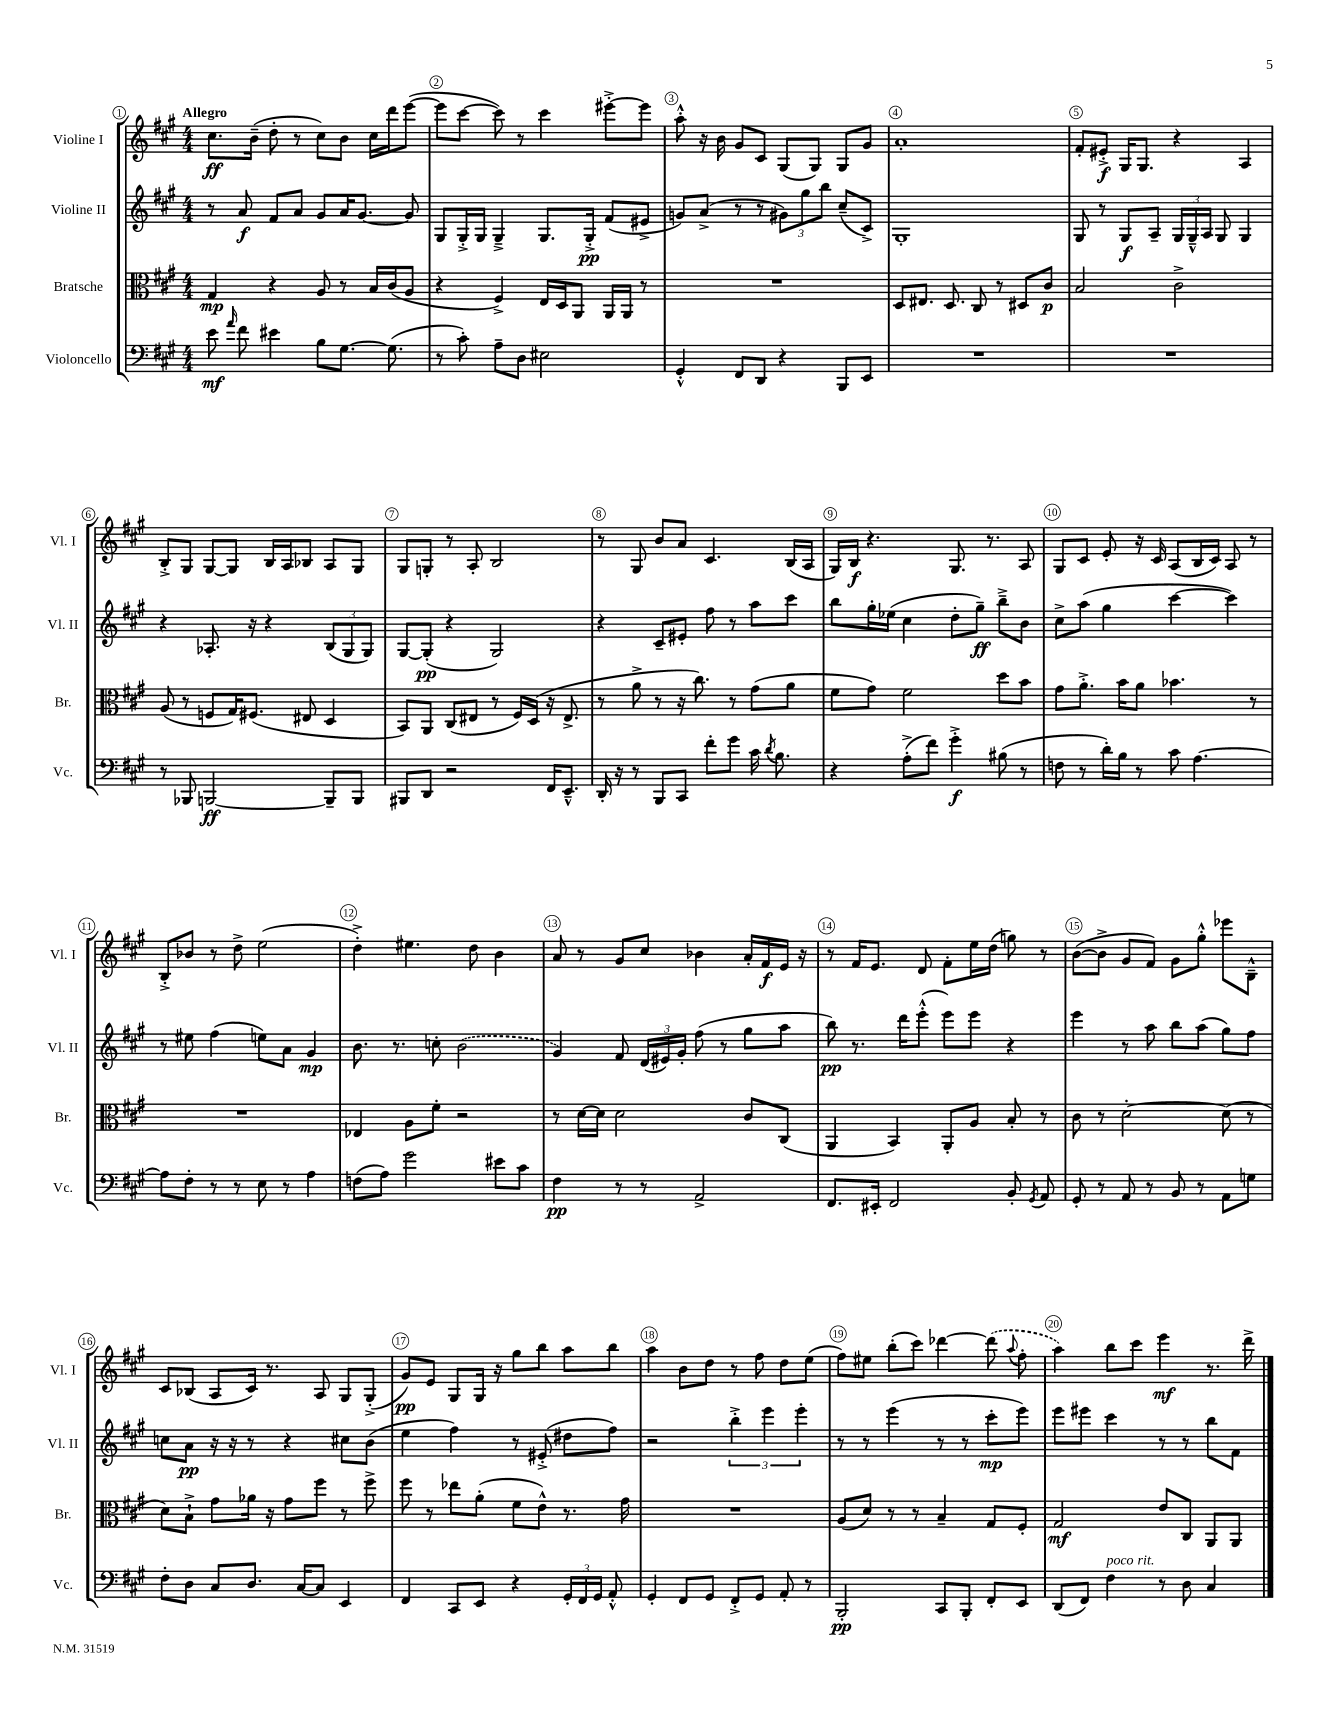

**kern	**dynam	**kern	**dynam	**kern	**dynam	**kern	**dynam
*part4	*part4	*part3	*part3	*part2	*part2	*part1	*part1
*staff4	*staff4	*staff3	*staff3	*staff2	*staff2	*staff1	*staff1
*I"Violoncello	*	*I"Bratsche	*	*I"Violine II	*	*I"Violine I	*
*I'Vc.	*	*I'Br.	*	*I'Vl. II	*	*I'Vl. I	*
*clefF4	*	*clefC3	*	*clefG2	*	*clefG2	*
*k[f#c#g#]	*	*k[f#c#g#]	*	*k[f#c#g#]	*	*k[f#c#g#]	*
*M4/4	*	*M4/4	*	*M4/4	*	*M4/4	*
=1	=1	=1	=1	=1	=1	=1	=1
!	!	!	!	!	!	!LO:TX:a:B:t=Allegro	!
8e\	mf	4G#/	mp	8r	.	8.cc#\L	ff
16qqa/	.	.	.	.	.	.	.
8f#\	.	.	.	8a/	f	.	.
.	.	.	.	.	.	(16b~\Jk	.
4e#X\	.	4r	.	8f#/L	.	8dd'\	.
.	.	.	.	8a/J	.	8r	.
8B\L	.	8A/	.	8g#/L	.	8cc#\L)	.
[8.G#\J	.	8r	.	16a/K	.	8b\J	.
.	.	.	.	[8.g#/J	.	.	.
.	.	16B/LL	.	.	.	16cc#\LL	.
(8.G#\]	.	(16c#/J	.	.	.	16ddd\J	.
.	.	8A/J	.	8g#/]	.	([8eee\J	.
=2	=2	=2	=2	=2	=2	=2	=2
8r	.	4r	.	8G#/L	.	8eee\L]	.
8c#'\)	.	.	.	16G#'^/L	.	[8ccc#\J	.
.	.	.	.	16G#/JJ	.	.	.
8A~\L	.	4F#^/)	.	4G#~^/	.	8ccc#\])	.
8D\J	.	.	.	.	.	8r	.
2E#X\	.	16E/LL	.	8.G#/L	.	4ccc#\	.
.	.	16D/J	.	.	.	.	.
.	.	8AA/J	.	.	.	.	.
.	.	.	.	16G#'^/Jk	pp	.	.
.	.	16AA/LL	.	(8f#/L	.	[8eee#X'^\L	.
.	.	16AA/JJ	.	.	.	.	.
.	.	8r	.	8e#X^/J	.	8eee#\J]	.
=3	=3	=3	=3	=3	=3	=3	=3
4GG#'^^/	.	1r	.	8gn/L)	.	8aa'^^\	.
.	.	.	.	(8a^/J	.	16r	.
.	.	.	.	.	.	16b\	.
8FF#/L	.	.	.	8r	.	8g#/L	.
8DD/J	.	.	.	8r	.	8c#/J	.
4r	.	.	.	12g#X\L)	.	(8G#/L	.
.	.	.	.	12gg#\	.	.	.
.	.	.	.	.	.	8G#/J)	.
.	.	.	.	12bb\J	.	.	.
8BBB/L	.	.	.	(8cc#~/L	.	8G#/L	.
8EE/J	.	.	.	8c#^/J)	.	8g#/J	.
=4	=4	=4	=4	=4	=4	=4	=4
1r	.	8D/L	.	1G#'	.	1a'	.
.	.	8.E#X/J	.	.	.	.	.
.	.	8.D/	.	.	.	.	.
.	.	8C#/	.	.	.	.	.
.	.	8r	.	.	.	.	.
.	.	8D#X/L	.	.	.	.	.
.	.	8c#/J	p	.	.	.	.
=5	=5	=5	=5	=5	=5	=5	=5
1r	.	2B/	.	8G#/	.	8f#'/L	.
.	.	.	.	8r	.	8e#X'^/J	f
.	.	.	.	8G#/L	f	16G#/KL	.
.	.	.	.	.	.	8.G#/J	.
.	.	.	.	8A~/J	.	.	.
.	.	2c#^\	.	24G#/LL	.	4r	.
.	.	.	.	24G#~^^/	.	.	.
.	.	.	.	24A/JJ	.	.	.
.	.	.	.	8G#/	.	.	.
.	.	.	.	4G#/	.	4A/	.
!!LO:LB:g=z
=6	=6	=6	=6	=6	=6	=6	=6
8r	.	(8A/	.	4r	.	8B'^/L	.
8BBB-X/	.	8r	.	.	.	8G#/J	.
[2BBBn/	ff	8Fn/L	.	8.A-X'/	.	[8G#/L	.
.	.	16G#/K)	.	.	.	8G#/J]	.
.	.	(8.F#X/J	.	16r	.	.	.
.	.	.	.	4r	.	16B/LL	.
.	.	.	.	.	.	16A/J	.
.	.	8E#X/	.	.	.	8B-X/J	.
8BBB~/L]	.	4D/	.	(12B/L	.	8A/L	.
.	.	.	.	12G#/	.	.	.
8BBB/J	.	.	.	.	.	8G#/J	.
.	.	.	.	12G#/J)	.	.	.
=7	=7	=7	=7	=7	=7	=7	=7
8BBB#X/L	.	8BB/L)	.	[8G#/L	.	8G#/L	.
8DD/J	.	8AA/J	.	(8G#'/J]	pp	8Gn'/J	.
2r	.	(8C#/L	.	4r	.	8r	.
.	.	8E#X/J	.	.	.	8A'/	.
.	.	8r	.	2G#/)	.	2B/	.
.	.	16F#/LL)	.	.	.	.	.
.	.	(16D/JJ	.	.	.	.	.
16FF#/KL	.	16r	.	.	.	.	.
8.EE~^^/J	.	8.E#^/	.	.	.	.	.
=8	=8	=8	=8	=8	=8	=8	=8
16DD'/	.	8r	.	4r	.	8r	.
16r	.	.	.	.	.	.	.
8r	.	8a^\	.	.	.	8G#/	.
8BBB/L	.	8r	.	8c#~/L	.	8b/L	.
8CC#/J	.	16r	.	8e#X'/J	.	8a/J	.
.	.	8.cc#\)	.	.	.	.	.
8f#'\L	.	.	.	8ff#\	.	4.c#/	.
8g#\J	.	8r	.	8r	.	.	.
16c#\	.	(8g#\L	.	8aa\L	.	.	.
8qd/	.	.	.	.	.	.	.
8.B\	.	.	.	.	.	.	.
.	.	8a\J	.	8ccc#\J	.	(16B/LL	.
.	.	.	.	.	.	16A/JJ	.
=9	=9	=9	=9	=9	=9	=9	=9
4r	.	8f#\L	.	8bb\L	.	16G#/LL)	.
.	.	.	.	.	.	16B/JJ	f
.	.	8g#\J)	.	16gg#'\L	.	4.r	.
.	.	.	.	(16ee-X\JJ	.	.	.
(8A'^\L	.	2f#\	.	4cc#\	.	.	.
8f#\J)	.	.	.	.	.	.	.
4g#'^\	f	.	.	8dd'\L	.	8.G#/	.
.	.	.	.	8gg#~\J)	ff	.	.
.	.	.	.	.	.	8.r	.
(8B#X\	.	8dd\L	.	8bb~^\L	.	.	.
8r	.	8b\J	.	8b\J	.	8A/	.
=10	=10	=10	=10	=10	=10	=10	=10
8Fn\	.	8g#\L	.	8cc#^\L	.	8G#/L	.
8r	.	8.a'^\J	.	(8aa\J	.	8c#/J	.
16d'\LL)	.	.	.	4gg#\	.	8e'/	.
16B\JJ	.	16b\KL	.	.	.	.	.
8r	.	8a\J	.	.	.	16r	.
.	.	.	.	.	.	16c#/	.
8c#\	.	4.b-X\	.	[4ccc#\	.	(8A/L	.
[4.A\	.	.	.	.	.	16B/L	.
.	.	.	.	.	.	16c#/JJ)	.
.	.	.	.	4ccc#\])	.	8A/	.
.	.	8r	.	.	.	8r	.
!!LO:LB:g=z
=11	=11	=11	=11	=11	=11	=11	=11
8A\L]	.	1r	.	8r	.	8B'^/L	.
8F#'\J	.	.	.	8ee#X\	.	8b-X/J	.
8r	.	.	.	(4ff#\	.	8r	.
8r	.	.	.	.	.	8dd^\	.
8E\	.	.	.	8een\L)	.	(2ee\	.
8r	.	.	.	8a\J	.	.	.
4A\	.	.	.	4g#/	mp	.	.
=12	=12	=12	=12	=12	=12	=12	=12
(8Fn\L	.	4E-X/	.	8.b\	.	4dd'^\)	.
8A\J)	.	.	.	.	.	.	.
.	.	.	.	8.r	.	.	.
2g#\	.	8A\L	.	.	.	4.ee#X\	.
.	.	8f#'\J	.	8ccn'\	.	.	.
.	.	2r	.	(2b\	.	.	.
.	.	.	.	.	.	8dd\	.
8e#X\L	.	.	.	.	.	4b\	.
8c#\J	.	.	.	.	.	.	.
=13	=13	=13	=13	=13	=13	=13	=13
4F#\	pp	8r	.	4g#/)	.	8a/	.
.	.	[16d\LL	.	.	.	8r	.
.	.	16d\JJ]	.	.	.	.	.
8r	.	2d\	.	8f#/	.	8g#/L	.
8r	.	.	.	(24d/LL	.	8cc#/J	.
.	.	.	.	24e#X/)	.	.	.
.	.	.	.	24g#'/JJ	.	.	.
2AA^/	.	.	.	(8ff#\	.	4b-X\	.
.	.	.	.	8r	.	.	.
.	.	8c#/L	.	8gg#\L	.	16a'/LL	.
.	.	.	.	.	.	16f#/	f
.	.	(8C#/J	.	8aa\J	.	16e/JJ	.
.	.	.	.	.	.	16r	.
=14	=14	=14	=14	=14	=14	=14	=14
8.FF#/L	.	4AA/	.	8bb\)	pp	8r	.
.	.	.	.	8.r	.	16f#/KL	.
16EE#X'/Jk	.	.	.	.	.	8.e/J	.
2FF#/	.	4BB/)	.	.	.	.	.
.	.	.	.	16ddd\KL	.	.	.
.	.	.	.	(8eee'^^\J	.	8d/	.
.	.	8AA'/L	.	8eee\L)	.	8f#'\L	.
.	.	8A/J	.	8eee\J	.	16ee\L	.
.	.	.	.	.	.	(16dd\JJ	.
8BB'/	.	8B'/	.	4r	.	8ggn\)	.
8qGG#/	.	.	.	.	.	.	.
8AA/	.	8r	.	.	.	8r	.
=15	=15	=15	=15	=15	=15	=15	=15
8GG#'/	.	8c#\	.	4eee\	.	([8b\L	.
8r	.	8r	.	.	.	8b^\J]	.
8AA/	.	[2d'\	.	8r	.	8g#/L	.
8r	.	.	.	8aa\	.	8f#/J)	.
8BB/	.	.	.	8bb\L	.	8g#\L	.
8r	.	.	.	(8aa\J	.	8gg#'^^\J	.
8AA\L	.	(8d\]	.	8gg#\L)	.	8eee-X\L	.
8Gn\J	.	8r	.	8ff#\J	.	8B~^^\J	.
!!LO:LB:g=z
=16	=16	=16	=16	=16	=16	=16	=16
8F#'\L	.	8d\L)	.	8ccn\L	.	8c#/L	.
8D\J	.	8B`^\J	.	8a\J	pp	(8B-X/J	.
8C#/L	.	8g#\L	.	16r	.	8A/L	.
.	.	.	.	16r	.	.	.
8.D/J	.	16a-X\Jk	.	8r	.	16c#/Jk)	.
.	.	16r	.	.	.	8.r	.
.	.	8g#\L	.	4r	.	.	.
[16C#/KL	.	.	.	.	.	.	.
8C#/J]	.	8ff#\J	.	.	.	8A/	.
4EE/	.	8r	.	8cc#X\L	.	8G#/L	.
.	.	8ff#^\	.	(8b\J	.	(8G#'^/J	.
=17	=17	=17	=17	=17	=17	=17	=17
4FF#/	.	8ff#\	.	4ee\	.	8g#/L)	pp
.	.	8r	.	.	.	8e/J	.
8CC#/L	.	8ee-X\L	.	4ff#\)	.	8G#/L	.
8EE/J	.	(8a'\J	.	.	.	16G#/Jk	.
.	.	.	.	.	.	16r	.
4r	.	8f#\L	.	8r	.	8gg#\L	.
.	.	8e^^\J)	.	(8e#X'^/	.	8bb\J	.
24GG#'/LL	.	8.r	.	8dd#X\L	.	8aa\L	.
24FF#/	.	.	.	.	.	.	.
24GG#/JJ	.	.	.	.	.	.	.
8AA'^^/	.	.	.	8ff#\J)	.	8bb\J	.
.	.	16g#\	.	.	.	.	.
=18	=18	=18	=18	=18	=18	=18	=18
4GG#'/	.	1r	.	2r	.	4aa\	.
8FF#/L	.	.	.	.	.	8b\L	.
8GG#/J	.	.	.	.	.	8dd\J	.
8FF#'^/L	.	.	.	6bb'^\	.	8r	.
8GG#/J	.	.	.	.	.	8ff#\	.
.	.	.	.	6eee\	.	.	.
8AA'/	.	.	.	.	.	8dd\L	.
.	.	.	.	6eee'\	.	.	.
8r	.	.	.	.	.	(8ee\J	.
=19	=19	=19	=19	=19	=19	=19	=19
2BBB'/	pp	(8A/L	.	8r	.	8ff#\L)	.
.	.	8d/J)	.	8r	.	8ee#X\J	.
.	.	8r	.	(4eee\	.	(8bb'\L	.
.	.	8r	.	.	.	8ccc#\J)	.
8CC#/L	.	4B~/	.	8r	.	[4ddd-X\	.
8BBB'/J	.	.	.	8r	.	.	.
8FF#'/L	.	8G#/L	.	8ccc#'\L	mp	(8ddd-\]	.
.	.	.	.	.	.	8qqaa/	.
8EE/J	.	8F#'/J	.	8eee\J)	.	8ff#'\	.
=20	=20	=20	=20	=20	=20	=20	=20
(8DD/L	.	2G#/	mf	8eee\L	.	4aa\)	.
8FF#/J)	.	.	.	8eee#X\J	.	.	.
!LO:TX:a:i:t=poco rit.	!	!	!	!	!	!	!
4F#\	.	.	.	4ccc#\	.	8bb\L	.
.	.	.	.	.	.	8ccc#\J	.
8r	.	8e/L	.	8r	.	4eee\	mf
8D\	.	8C#/J	.	8r	.	.	.
4C#/	.	8AA/L	.	8bb\L	.	8.r	.
.	.	8AA/J	.	8f#\J	.	.	.
.	.	.	.	.	.	16ddd^\	.
==	==	==	==	==	==	==	==
*-	*-	*-	*-	*-	*-	*-	*-
